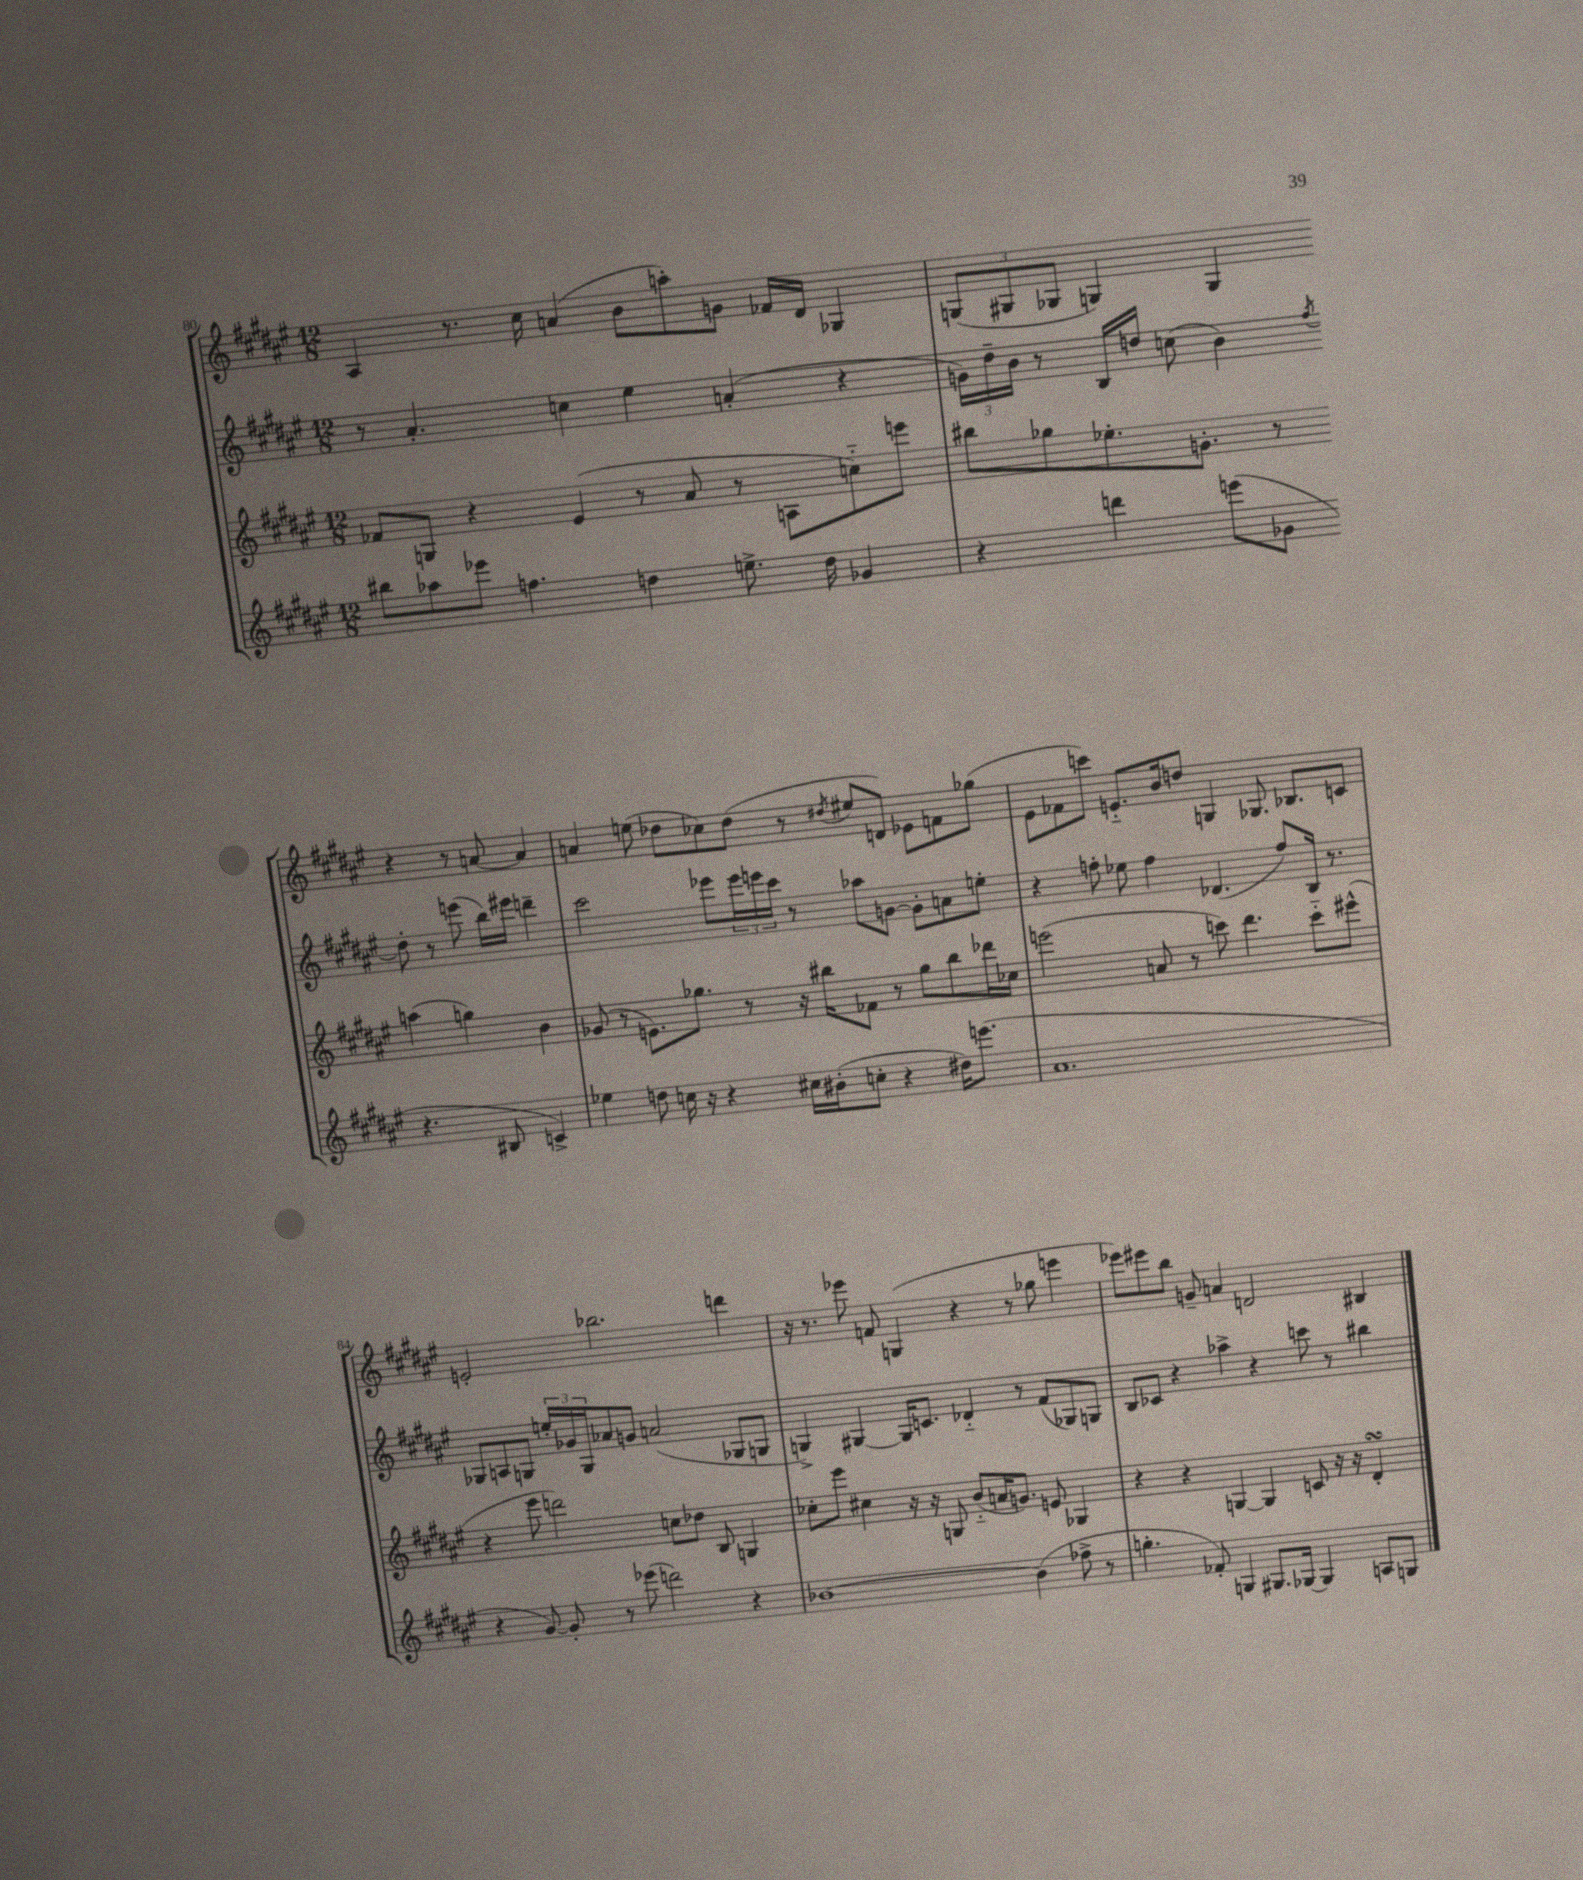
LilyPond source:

<<
\new StaffGroup <<
\new Staff = "s0" {
    \clef treble \key fis \major \numericTimeSignature \time 12/8
    ais4 r8. cis''16 a'4( b'8 a''8-.) g'8 fes'16 dis'16 ges4 |
    \tuplet 3/2 { g8( gis8 ges8 } g4) g4 r4 r8 a'8~ a'4 |
    a'4 e''8( des''8 ces''8) des''8( r8 \acciaccatura { dis''8 } eis''8 d'8) ees'8 f'8 ges''8( |
    eis'8 fes'8 c'''8) e'8.-_ b'16 d''8 g4 ges8. bes8. c'8 |
    e'2-. bes''2. d'''4 |
    r16 r8. ees'''8 f'8 g4( r4 r8 ges''8 e'''4 |
    ees'''8) eis'''8 b''8 g'8-- a'4 d'2 bis4 \bar "|." |
}
\new Staff = "s1" {
    \clef treble \key fis \major \numericTimeSignature \time 12/8
    r8 ais'4.-. c''4 eis''4 a'4-.( r4 |
    \tuplet 3/2 { g'16) dis''16-- b'16 } r8 b16 d''16 c''8( b'4) \acciaccatura { fis''8 } d''8-. r8 e'''8( b''16) eis'''16 d'''4-- |
    cis'''2 ees'''8 \tuplet 3/2 { ees'''16 e'''16 cis'''16 } r8 aes''8 g'8~ g'8-. a'8 e''8-. |
    r4 f''8-. ees''8 f''4 des'4.( f''8) b16 r8. |
    ges8 a8 g8 \tuplet 3/2 { e''16-. ges'16 g16 } aes'8 g'8 a'2( ges8 g8 |
    g4->) gis4~ gis16 c'8. des'4-_ r8 fis'8( ges8) g8 |
    b8 ces'8 r4 aes''4-> r4 c'''8 r8 bis''4 \bar "|." |
}
\new Staff = "s2" {
    \clef treble \key fis \major \numericTimeSignature \time 12/8
    fes'8 g8 r4 eis'4( r8 ais'8 r8 a8 c''8-_) e'''8 |
    bis''8 ges''8 ees''8.-. g'8.-. r8 a''4( g''4) b'4 |
    ges'8( r8 e'8.) ges''8. r8 r16 bis''16 fes'8 r8 ges''8 bis''8 des'''16 ces''16 |
    e'''2( a'8 r8 c'''8) dis'''4. c'''8-_ eis'''8-^( |
    r4 eis'''8 d'''2) c''8 des''8 b8 g4 |
    ces''8-. eis'''8 cis''4 r16 r16 g8 b'8-_( a'16 g'8.) e'8 ges4 |
    r4 r4 g4~ g4 c'8 r16 r16 dis'4-.\turn \bar "|." |
}
\new Staff = "s3" {
    \clef treble \key fis \major \numericTimeSignature \time 12/8
    bis''8 aes''8 ees'''8 f''4. d''4 e''8.-> d''16 ges'4 |
    r4 d'''4 e'''8( ges'8 r4. bis8 c'4->) |
    ees''4 d''8 c''16 r16 r4 cis''16 bis'16-.( c''8-. r4 dis''16) e'''8.( |
    ais'1. |
    r4 gis'8~) gis'8-. r8 ees'''8( d'''2) r4 |
    bes'1~ bes'4( fes''8-> r8 |
    g''4.-. fes'8-.) g4 gis8. ges16~ ges4 a8 g8 \bar "|." |
}
>>
>>
\layout { \context { \Score currentBarNumber = #80 } }
